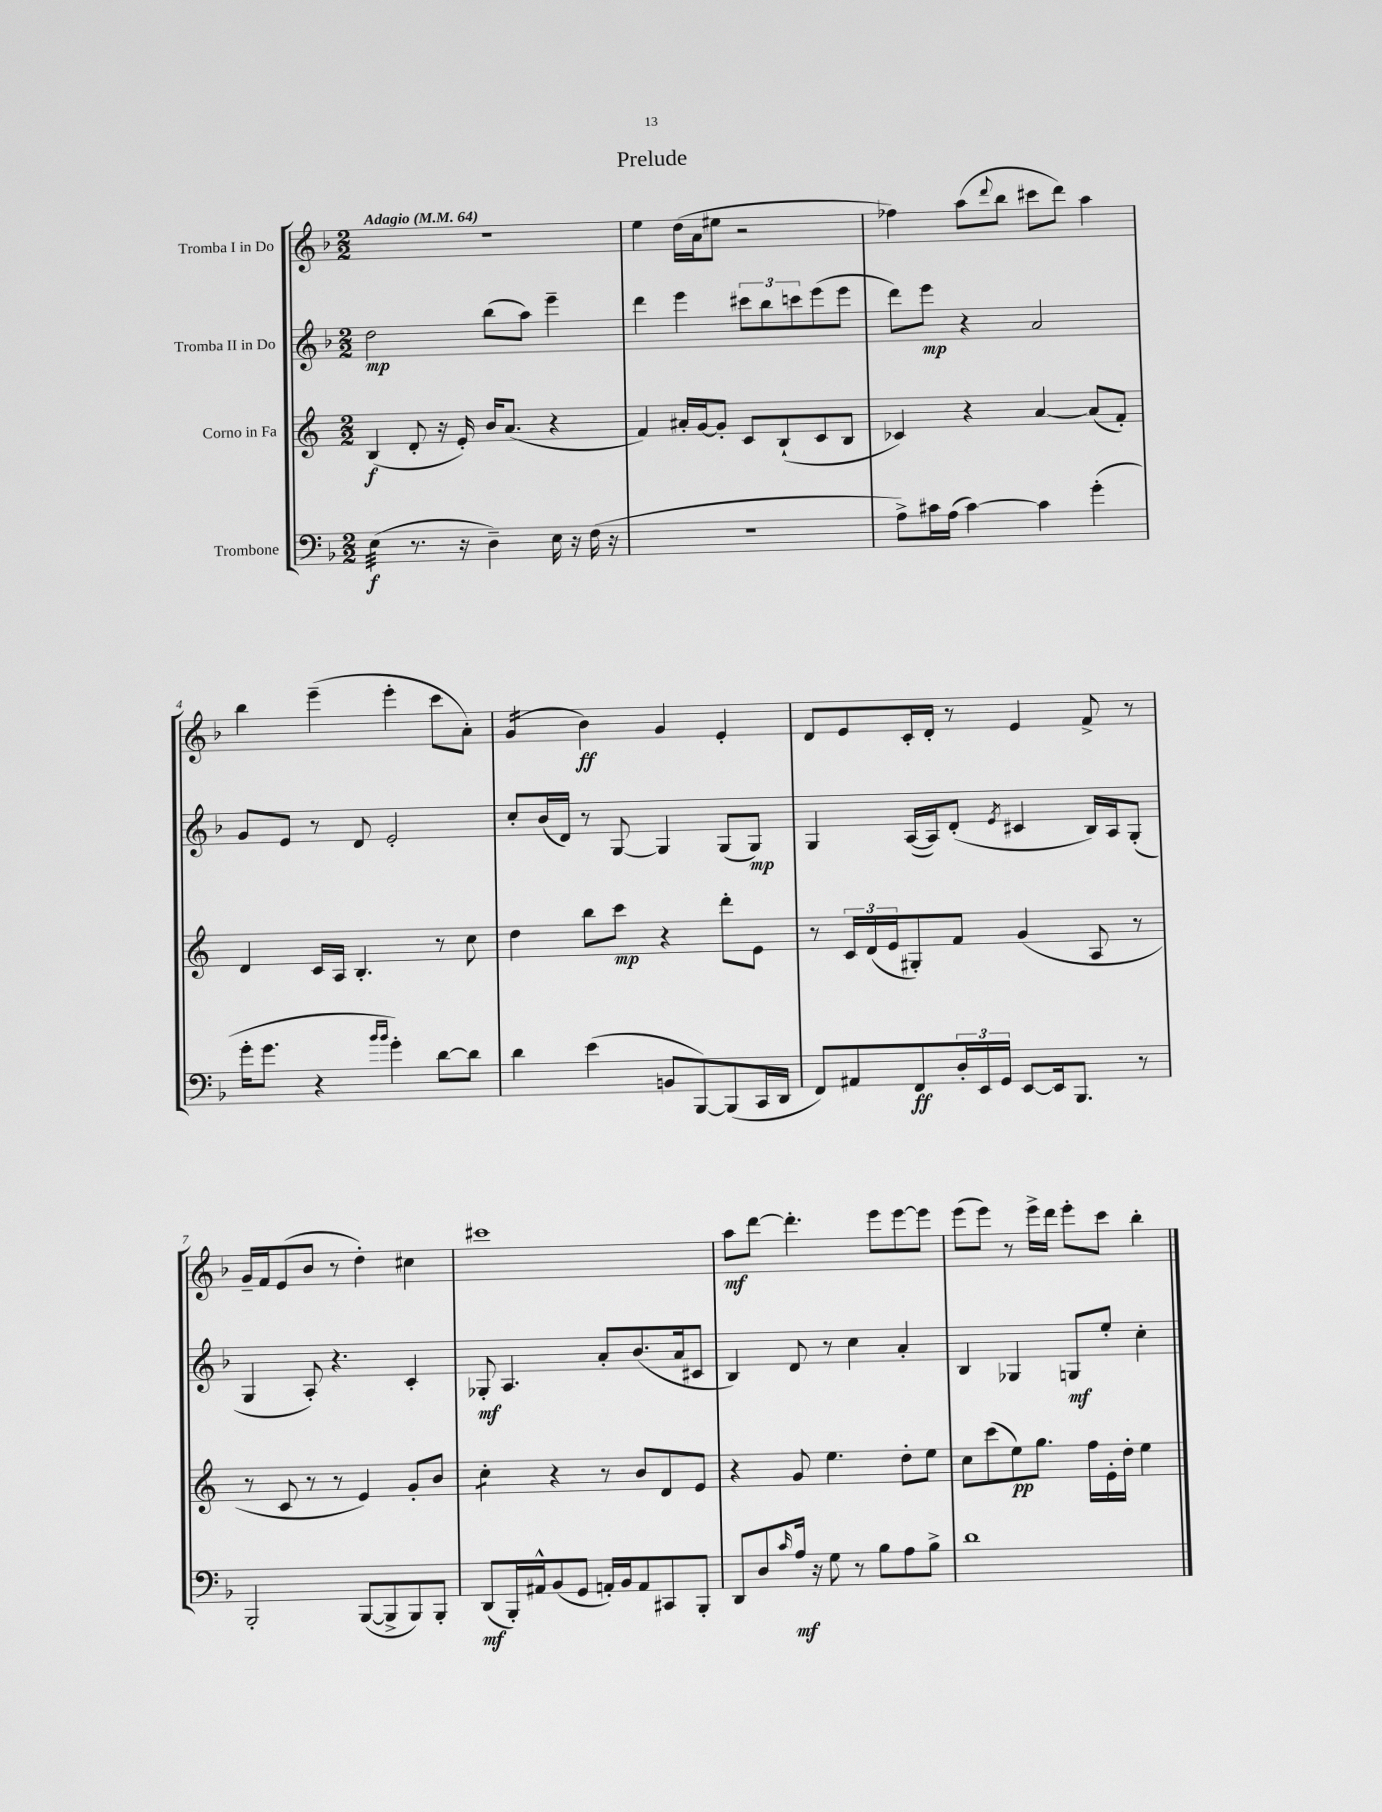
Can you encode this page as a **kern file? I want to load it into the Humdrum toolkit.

**kern	**kern	**kern	**kern
*staff4	*staff3	*staff2	*staff1
*clefF4	*clefG2	*clefG2	*clefG2
*k[b-]	*k[]	*k[b-]	*k[b-]
*M2/2	*M2/2	*M2/2	*M2/2
*MM64	*MM64	*MM64	*MM64
(4E	(4B	2dd	1r
8.r	8d'	.	.
.	16r	.	.
16r	16e')	.	.
4D~)	16b	(8bb-	.
.	(8.a	.	.
.	.	8aa)	.
16E	4r	4eee~	.
16r	.	.	.
(16F	.	.	.
16r	.	.	.
=	=	=	=
1r	4f)	4ddd	4ee
.	16a#'	4eee	(16dd
.	[16g	.	16a
.	8g']	.	8ee#
.	8c	12ccc#	2r
.	.	12bb-	.
.	(8B`	.	.
.	.	12ccc	.
.	8c	(8eee	.
.	8B	8eee	.
=	=	=	=
8A^)	4c-)	8ddd)	4ff-)
16c#	.	8eee	.
(16A	.	.	.
[4c#)	4r	4r	(8aa
.	.	.	8qqddd
.	.	.	8bb-
4c#]	[4a	2a	8ccc#
.	.	.	8ddd)
(4g'	(8a]	.	4aa
.	8f')	.	.
=	=	=	=
16g'	4d	8g	4bb-
8.g	.	.	.
.	.	8e	.
4r	16c	8r	(4eee~
.	16A	.	.
.	4.B'	8d	.
16qqb-	.	.	.
16qqb-	.	.	.
4g')	.	2e'	4eee'
[8d	8r	.	8ccc
8d]	8cc	.	8a')
=	=	=	=
4d	4dd	8cc'	(4g
.	.	(16b-	.
.	.	16d)	.
(4e	8bb	8r	4b-)
.	8ccc	[8G	.
8BB	4r	4G]	4g
[8BBB-)	.	.	.
(8BBB-]	8ddd'	(8G	4e'
16CC	8e	8G)	.
16DD	.	.	.
=	=	=	=
8FF)	8r	4G	8d
8AA#	24c	.	8e
.	(24d	.	.
.	24e	.	.
8FF	8G#')	([16A	16c'
.	.	16A])	16d'
24D'	8f	(8d'	8r
24EE	.	.	.
24GG	.	.	.
.	.	8qe	.
[8EE	(4g	4c#	4e
16EE]	.	.	.
8.BBB-	.	.	.
.	8A	16B-)	8f^
.	.	16A	.
8r	8r	(8G'	8r
=	=	=	=
2BBB-'	8r	4G	16g~
.	.	.	16f
.	8c	.	(8e
.	8r	8A')	8b-
.	8r	4.r	8r
([8BBB-	4e)	.	4dd')
8BBB-^]	.	.	.
8BBB-)	8g'	4c'	4cc#
8BBB-'	8b	.	.
=	=	=	=
(8DD	4cc'	8G-'	1ccc#
16BBB-')	.	4.A	.
16AA#^^	.	.	.
(8BB-	4r	.	.
8GG	.	.	.
16AA')	8r	8a'	.
16BB-	.	.	.
8AA	8b	(8.b-	.
8CC#	8d	.	.
.	.	16a	.
8BBB-'	8e	8c#	.
=	=	=	=
8DD	4r	4B-)	8aa
8D	.	.	[8ddd
16qqc	.	.	.
16A	8g	8d	4.ddd']
16r	.	.	.
8G	4.ee	8r	.
8r	.	4cc	.
8B-	.	.	8eee
8A	8dd'	4a'	[8eee
8B-^	8ee	.	8eee]
=	=	=	=
1d	8cc	4B-	(8eee
.	(8ccc	.	8eee)
.	8ee)	4G-	8r
.	8.gg	.	16eee^
.	.	.	16ddd
.	.	8G	8eee'
.	16ff	.	.
.	16e'	8ee'	8ccc
.	16dd'	.	.
.	4ee	4cc'	4bb-'
==	==	==	==
*-	*-	*-	*-
